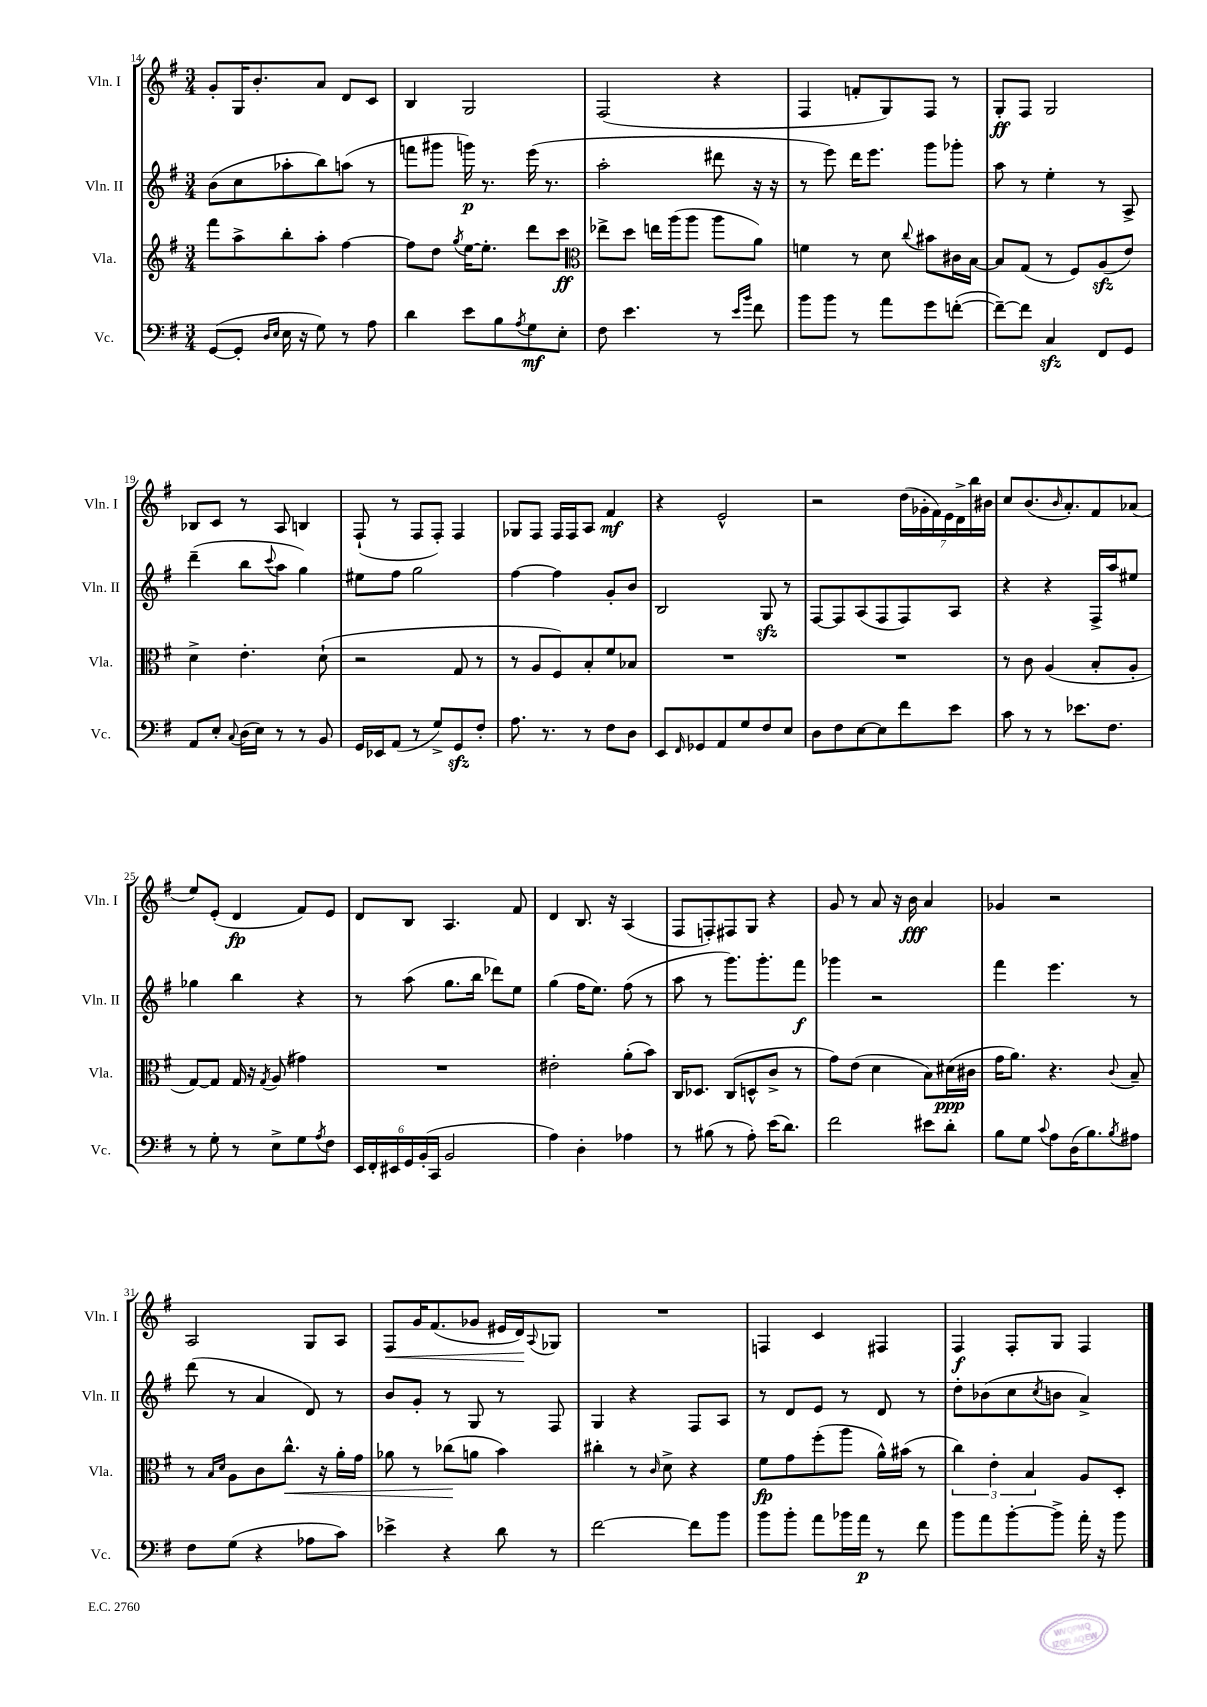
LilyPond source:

<<
\new StaffGroup <<
\new Staff = "s0" \with { instrumentName = "Vln. I" shortInstrumentName = "Vln. I" } {
    \clef treble \key g \major \numericTimeSignature \time 3/4
    g'8-. g16 b'8.-. a'8 d'8 c'8 |
    b4 g2 |
    fis2( r4 |
    fis4 f'8-. g8) fis8 r8 |
    g8-.\ff fis8 g2 |
    bes8 c'8 r8 a8 b4 |
    fis8-!( r8 fis8 fis8-.) fis4 |
    ges8 fis8 fis16 fis16 a8 fis'4\mf |
    r4 e'2-^ |
    r2 \tuplet 7/4 { d''16( ges'16-. fis'16) e'16 d'16-> b''16 bis'16 } |
    c''8 b'8.( \grace { b'16 } a'8.-.) fis'8 aes'8( |
    e''8) e'8-.( d'4\fp fis'8) e'8 |
    d'8 b8 a4. fis'8 |
    d'4 b8. r16 a4( |
    fis8 f8-.) fis8 g8 r4 |
    g'8 r8 a'8 r16 b'16\fff a'4 |
    ges'4 r2 |
    a2 g8 a8 |
    fis8\< g'16 fis'8.( ges'8 eis'16 d'16\!) \appoggiatura { a8 } ges8 |
    R2. |
    f4 c'4 fis4 |
    fis4\f fis8-. g8 fis4 \bar "|." |
}
\new Staff = "s1" \with { instrumentName = "Vln. II" shortInstrumentName = "Vln. II" } {
    \clef treble \key g \major \numericTimeSignature \time 3/4
    b'8( c''8 aes''8-. b''8) a''8( r8 |
    f'''8 gis'''8 g'''16\p) r8. e'''16( r8. |
    a''2-. dis'''8 r16 r16 |
    r8 e'''8) d'''16 e'''8. g'''8 ges'''8-. |
    a''8 r8 e''4-. r8 a8-> |
    d'''4--( b''8 \appoggiatura { c'''8 } a''8 g''4) |
    eis''8 fis''8 g''2 |
    fis''4~ fis''4 g'8-. b'8 |
    b2 g8\sfz r8 |
    fis8~ fis8 a8( fis8 fis8) a8 |
    r4 r4 fis16-> a''16 eis''8 |
    ges''4 b''4 r4 |
    r8 a''8( g''8. b''16 des'''8) e''8 |
    g''4( fis''16 e''8.) fis''8( r8 |
    a''8 r8 g'''8.) g'''8.-. fis'''8\f |
    ges'''4 r2 |
    fis'''4 e'''4. r8 |
    d'''8( r8 a'4 d'8) r8 |
    b'8 g'8-. r8 g8 r8 fis8 |
    g4 r4 fis8 a8 |
    r8 d'8 e'8 r8 d'8 r8 |
    d''8-. bes'8( c''8 \acciaccatura { c''8 } b'8 a'4->) \bar "|." |
}
\new Staff = "s2" \with { instrumentName = "Vla." shortInstrumentName = "Vla." } {
    \clef treble \key g \major \numericTimeSignature \time 3/4
    fis'''8 a''8-> b''8-. a''8-. fis''4~ |
    fis''8 d''8 \acciaccatura { g''8 } e''16~ e''8.-. d'''8 c'''8\ff |
    \clef alto ees''8-> d''8 e''16 a''16( a''8 a''8 a'8) |
    f'4 r8 d'8 \appoggiatura { c''8 } bis'8 cis'16 b16~ |
    b8 g8( r8 fis8) a8\sfz( e'8) |
    d'4-> e'4.-. d'8-!( |
    r2 g8 r8 |
    r8 a8 fis8) b8-. fis'8 bes8 |
    R2. |
    R2. |
    r8 c'8 a4( b8-. a8-. |
    g8~) g8 g16 r16 \acciaccatura { g8 } a8( gis'4) |
    R2. |
    eis'2-. a'8-.( b'8) |
    c16 des8. c8( d8-^ c'8-> r8 |
    g'8) e'8( d'4 b8) dis'16\ppp( cis'16 |
    g'16 a'8.) r4. \appoggiatura { c'8 } b8-- |
    r8 \grace { b16 d'16 } a8 c'8 c''8.-^\< r16 a'16-. g'16 |
    aes'8 r8 ces''8\!( a'8 b'4) |
    cis''4-. r8 \grace { c'16 } d'8-> r4 |
    fis'8\fp g'8 fis''8-.( a''8 a'16-^) bis'16( r8 |
    \tuplet 3/2 { c''4) e'4-. b4 } a8 d8-. \bar "|." |
}
\new Staff = "s3" \with { instrumentName = "Vc." shortInstrumentName = "Vc." } {
    \clef bass \key g \major \numericTimeSignature \time 3/4
    g,8~( g,8-. \grace { d16 e16 } e16 r16 g8) r8 a8 |
    d'4 e'8 b8 \acciaccatura { a8 } g8\mf e8-. |
    fis8 e'4. r8 \grace { e'16 b'16 } fis'8 |
    b'8 b'8 r8 a'8 g'8 f'8~-.( |
    f'8~--) f'8 c4\sfz fis,8 g,8 |
    a,8 e8-. \appoggiatura { c8 } d16( e16) r8 r8 b,8 |
    g,16 ees,16 a,8( r8 g8->) g,8\sfz fis8-. |
    a8. r8. r8 fis8 d8 |
    e,8 \grace { fis,16 } ges,8 a,8 g8 fis8 e8 |
    d8 fis8 e8~ e8 fis'8 e'8 |
    c'8 r8 r8 ees'8. fis8. |
    r8 g8-. r8 e8-> g8 \acciaccatura { a8 } fis8 |
    \tuplet 6/4 { e,16 fis,16-. eis,16 g,16 b,16-.( c,16 } b,2 |
    a4) d4-. aes4 |
    r8 bis8( r8 a8-.) e'16( d'8.) |
    fis'2 eis'8 d'8-. |
    b8 g8 \appoggiatura { c'8 } a8 d16( b8.) \acciaccatura { b8 } ais8 |
    fis8 g8( r4 aes8 c'8) |
    ees'4-> r4 d'8 r8 |
    fis'2~ fis'8 b'8 |
    b'8 b'8-. a'8 bes'16 a'16\p r8 fis'8 |
    b'8 a'8 b'8~-. b'8-> a'16-. r16 b'8 \bar "|." |
}
>>
>>
\layout { \context { \Score currentBarNumber = #14 } }
